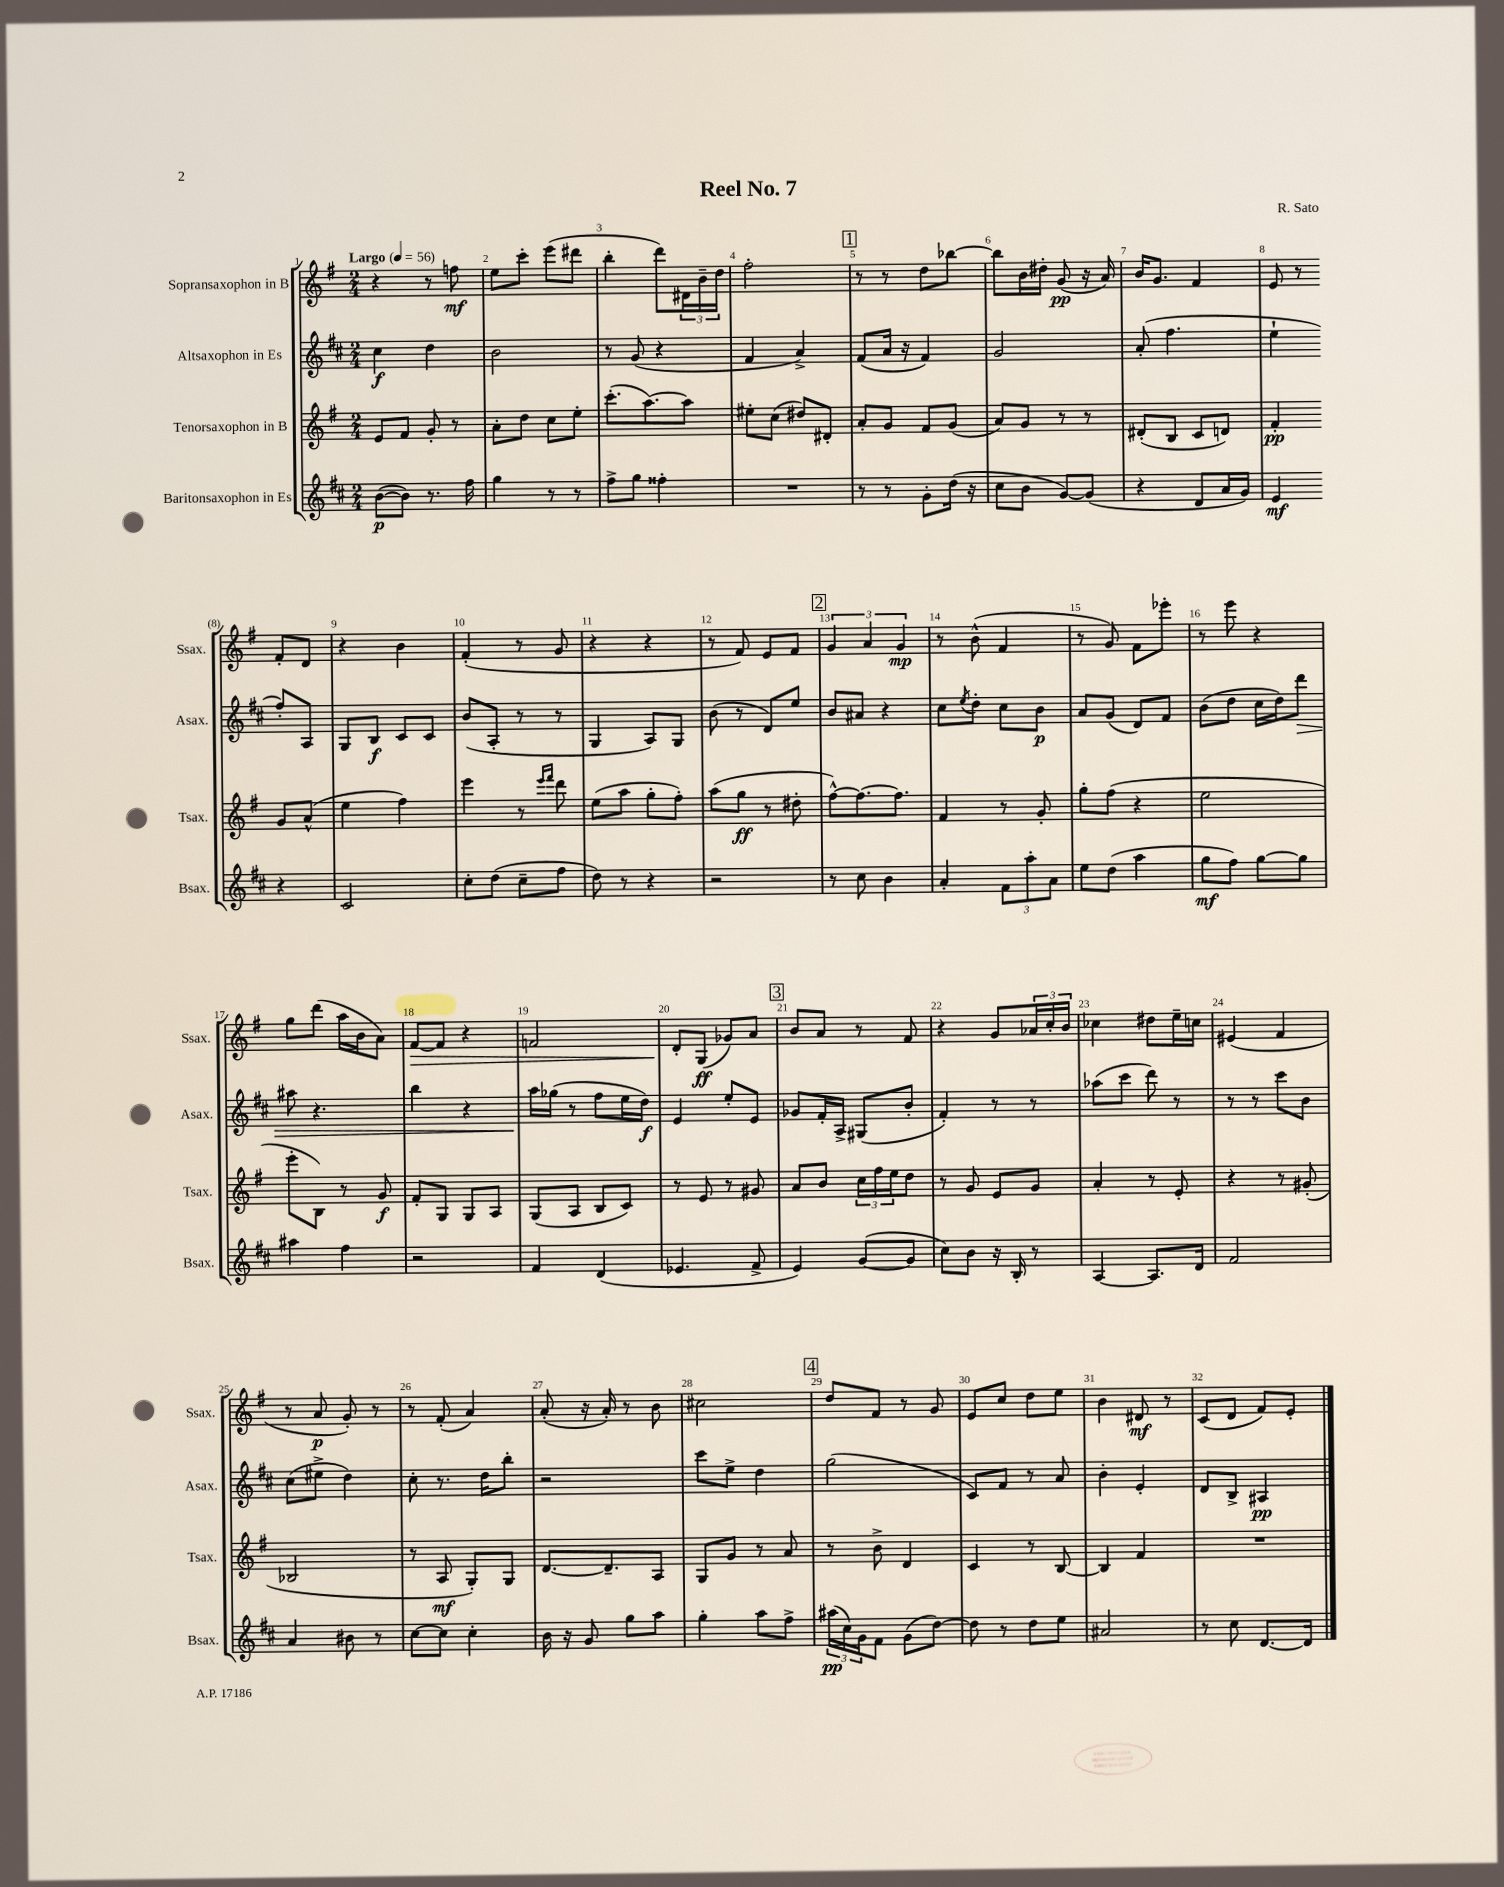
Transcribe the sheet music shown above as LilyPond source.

\header { title = "Reel No. 7" composer = "R. Sato" }
<<
\new StaffGroup <<
\new Staff = "s0" \with { instrumentName = "Sopransaxophon in B" shortInstrumentName = "Ssax." } {
    \clef treble \key g \major \numericTimeSignature \time 2/4 \tempo "Largo" 4 = 56
    r4 r8 f''8\mf |
    e''8 c'''8-. e'''8( dis'''8 |
    b''4-. d'''8) \tuplet 3/2 { dis'16 b'16-- d''16 } |
    fis''2-. |
    \mark \markup { \box "1" } r8 r8 d''8 bes''8~ |
    bes''8 b'16 dis''16-. g'8\pp( r16 a'16) |
    b'16 g'8. fis'4 |
    e'8 r8 fis'8-. d'8 |
    r4 b'4 |
    fis'4-.( r8 g'8 |
    r4 r4 |
    r8 fis'8) e'8 fis'8 |
    \mark \markup { \box "2" } \tuplet 3/2 { g'4 a'4 g'4\mp } |
    r8 b'8-^( fis'4 |
    r8 g'8) fis'8 ees'''8-. |
    r8 e'''8 r4 |
    g''8 d'''8( a''16 b'16 a'8) |
    fis'8~\> fis'8 r4 |
    f'2 |
    d'8-.\! g8\ff( ges'8) a'8 |
    \mark \markup { \box "3" } b'8 a'8 r8 fis'8 |
    r4 g'8 \tuplet 3/2 { aes'16 c''16-. b'16 } |
    ces''4 dis''8 e''16-- c''16 |
    eis'4( fis'4 |
    r8 a'8\p g'8-.) r8 |
    r8 fis'8-.( a'4) |
    a'8-.( r16 a'16-.) r8 b'8 |
    cis''2 |
    \mark \markup { \box "4" } d''8 fis'8 r8 g'8 |
    e'8 c''8 d''8 e''8 |
    b'4 dis'8\mf r8 |
    c'8( d'8 fis'8) e'8-. \bar "|." |
}
\new Staff = "s1" \with { instrumentName = "Altsaxophon in Es" shortInstrumentName = "Asax." } {
    \clef treble \key d \major \numericTimeSignature \time 2/4
    cis''4\f d''4 |
    b'2 |
    r8 g'8( r4 |
    fis'4 a'4->) |
    \mark \markup { \box "1" } fis'8( a'16 r16 fis'4) |
    g'2 |
    a'8-.( fis''4. |
    e''4-! fis''8-.) a8 |
    g8 b8\f cis'8 cis'8 |
    b'8( a8-. r8 r8 |
    g4 a8) g8 |
    b'8( r8 d'8) e''8 |
    \mark \markup { \box "2" } b'8 ais'8 r4 |
    cis''8 \acciaccatura { e''8 } d''8-. cis''8 b'8\p |
    a'8 g'8( d'8) fis'8 |
    b'8( d''8 cis''16 d''16) d'''8\> |
    ais''8 r4. |
    b''4 r4 |
    a''16\! ges''16( r8 fis''8 e''16 d''16\f) |
    e'4 e''8-. e'8 |
    \mark \markup { \box "3" } ges'8 fis'16-. a16-> gis8( b'8-. |
    fis'4-.) r8 r8 |
    aes''8( cis'''8 d'''8) r8 |
    r8 r8 cis'''8 b'8 |
    cis''8( eis''8-> d''4) |
    cis''8-. r8. d''16 b''8-. |
    r2 |
    cis'''8 e''8-> d''4 |
    \mark \markup { \box "4" } g''2( |
    cis'8) fis'8 r8 a'8 |
    b'4-. e'4-. |
    d'8 b8-> ais4\pp \bar "|." |
}
\new Staff = "s2" \with { instrumentName = "Tenorsaxophon in B" shortInstrumentName = "Tsax." } {
    \clef treble \key g \major \numericTimeSignature \time 2/4
    e'8 fis'8 g'8-. r8 |
    a'8-. d''8 c''8 e''8-. |
    c'''8.-.( a''8.~) a''8 |
    eis''8-. c''8( dis''8) dis'8-. |
    \mark \markup { \box "1" } a'8-. g'8 fis'8 g'8( |
    a'8) g'8 r8 r8 |
    dis'8-.( b8 c'8 d'8) |
    fis'4-.\pp g'8 a'8-^( |
    e''4 fis''4) |
    e'''4 r8 \grace { e'''16 fis'''16 } d'''8 |
    e''8( a''8 g''8-. fis''8-.) |
    a''8( g''8\ff r8 dis''8-. |
    \mark \markup { \box "2" } fis''8~-^) fis''8.~ fis''8. |
    fis'4 r8 g'8-. |
    g''8-. fis''8( r4 |
    e''2 |
    e'''8-. b8) r8 g'8\f |
    fis'8-. g8 g8 a8 |
    g8( a8 b8 c'8) |
    r8 e'8 r8 gis'8 |
    \mark \markup { \box "3" } a'8 b'8 \tuplet 3/2 { c''16 fis''16 e''16 } d''8 |
    r8 g'8 e'8 g'8 |
    a'4-. r8 e'8-. |
    r4 r8 gis'8-.( |
    bes2 |
    r8 a8\mf g8-.) g8 |
    d'8.~ d'8.-- a8 |
    g8 g'8 r8 a'8 |
    \mark \markup { \box "4" } r8 b'8-> d'4 |
    c'4 r8 b8~ |
    b4 fis'4 |
    R2 \bar "|." |
}
\new Staff = "s3" \with { instrumentName = "Baritonsaxophon in Es" shortInstrumentName = "Bsax." } {
    \clef treble \key d \major \numericTimeSignature \time 2/4
    b'8~\p( b'8) r8. fis''16 |
    g''4 r8 r8 |
    fis''8-> g''8 fisis''4-. |
    R2 |
    \mark \markup { \box "1" } r8 r8 g'8-. d''16( r16 |
    cis''8 b'8 g'8~) g'8( |
    r4 d'8 a'16 g'16) |
    e'4\mf r4 |
    cis'2 |
    cis''8-. d''8( cis''8-- fis''8 |
    d''8) r8 r4 |
    r2 |
    \mark \markup { \box "2" } r8 cis''8 b'4 |
    a'4-. \tuplet 3/2 { fis'8 a''8-. a'8 } |
    e''8 d''8( a''4 |
    g''8\mf fis''8) g''8~ g''8 |
    ais''4 fis''4 |
    r2 |
    fis'4 d'4( |
    ees'4. fis'8-> |
    \mark \markup { \box "3" } e'4) g'8~( g'8 |
    cis''8) b'8 r16 b16-. r8 |
    a4~ a8. d'16 |
    fis'2 |
    a'4 bis'8 r8 |
    cis''8~ cis''8 cis''4-. |
    b'16 r16 g'8 g''8 a''8 |
    g''4-. a''8 fis''8-> |
    \mark \markup { \box "4" } \tuplet 3/2 { ais''16\pp( cis''16) g'16 } fis'8 g'8( d''8~) |
    d''8 r8 d''8 e''8 |
    ais'2 |
    r8 cis''8 d'8.~ d'16 \bar "|." |
}
>>
>>
\layout { \context { \Score \override BarNumber.break-visibility = ##(#f #t #t) barNumberVisibility = #all-bar-numbers-visible } }
